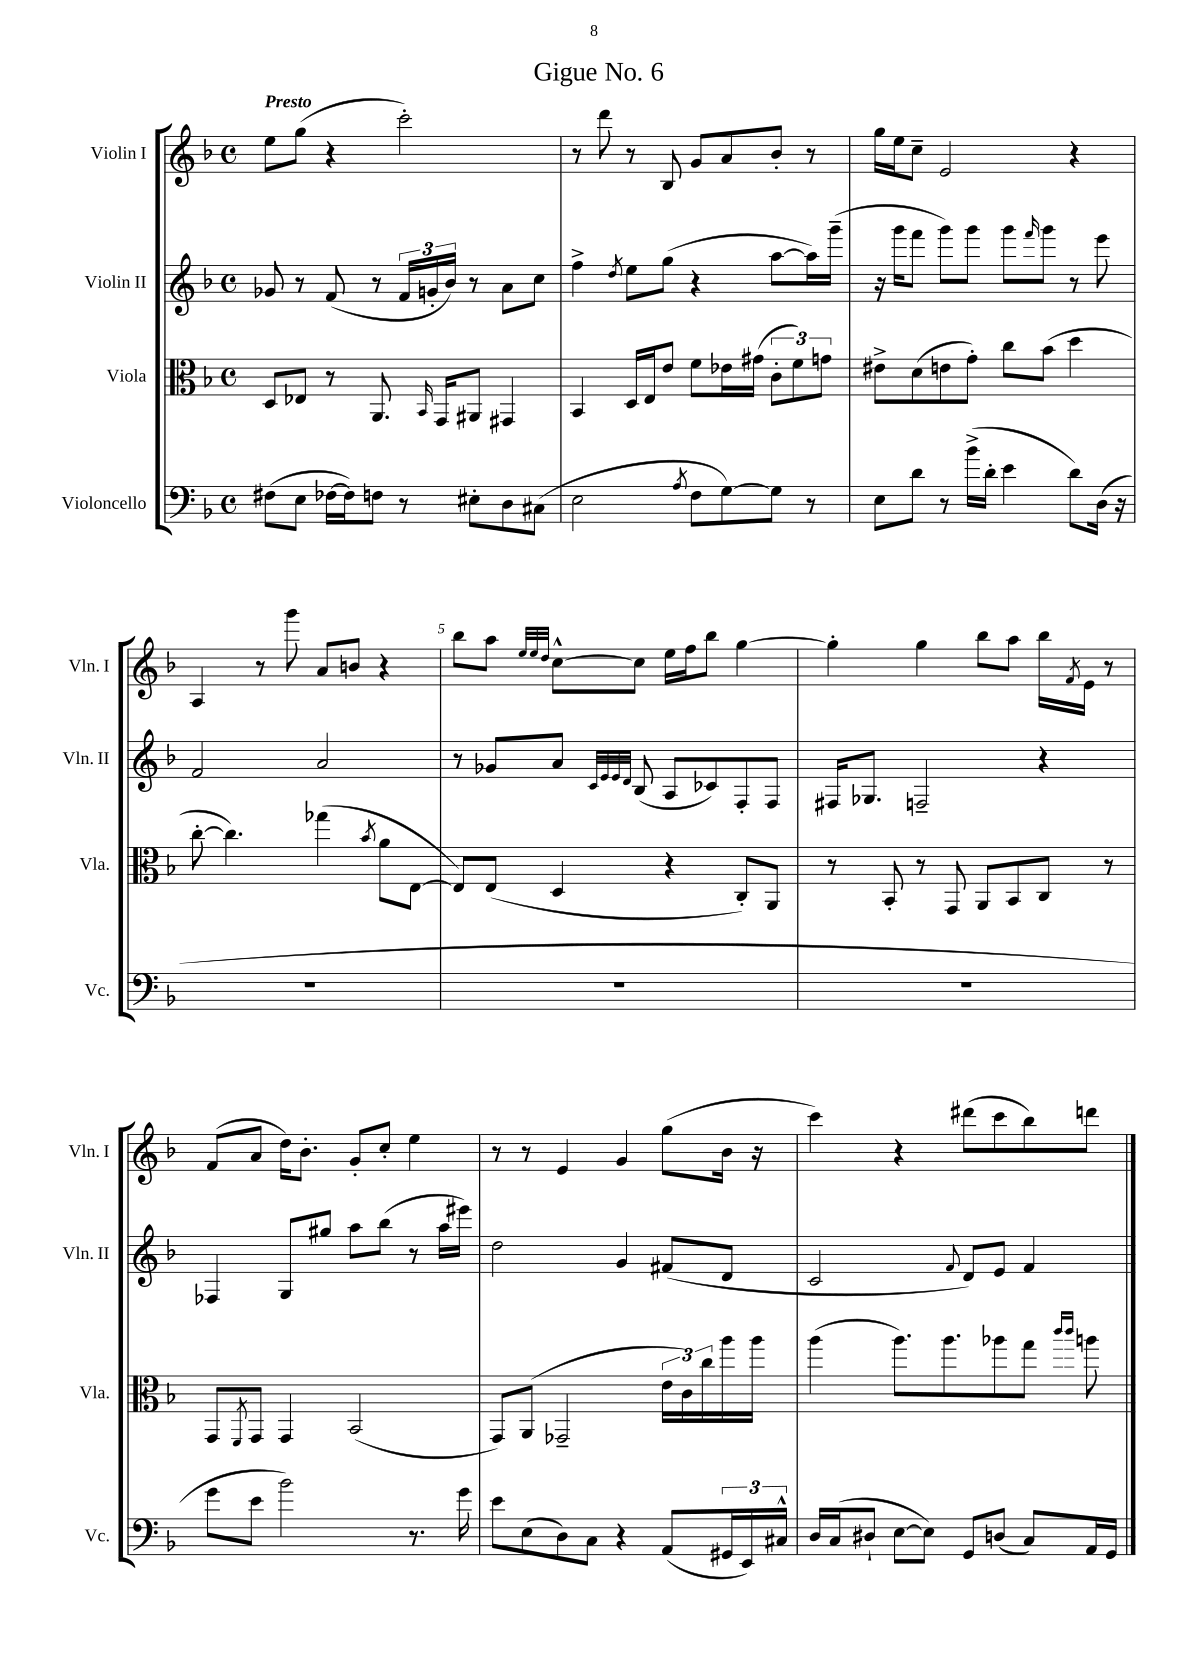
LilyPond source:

\header { title = "Gigue No. 6" }
<<
\new StaffGroup <<
\new Staff = "s0" \with { instrumentName = "Violin I" shortInstrumentName = "Vln. I" } {
    \clef treble \key f \major \defaultTimeSignature \time 4/4 \tempo "Presto"
    e''8 g''8( r4 c'''2-.) |
    r8 d'''8 r8 bes8 g'8 a'8 bes'8-. r8 |
    g''16 e''16 c''8-- e'2 r4 |
    a4 r8 g'''8 a'8 b'8 r4 |
    bes''8 a''8 \grace { e''32 e''32 d''32 } c''8~-^ c''8 e''16 f''16 bes''8 g''4~ |
    g''4-. g''4 bes''8 a''8 bes''16 \acciaccatura { f'8 } e'16 r8 |
    f'8( a'8 d''16) bes'8.-. g'8-. c''8-. e''4 |
    r8 r8 e'4 g'4 g''8( bes'16 r16 |
    c'''4) r4 dis'''8( c'''8 bes''8) d'''8 \bar "|." |
}
\new Staff = "s1" \with { instrumentName = "Violin II" shortInstrumentName = "Vln. II" } {
    \clef treble \key f \major \defaultTimeSignature \time 4/4
    ges'8 r8 f'8( r8 \tuplet 3/2 { f'16 g'16-. bes'16) } r8 a'8 c''8 |
    f''4-> \acciaccatura { d''8 } e''8 g''8( r4 a''8~ a''16) g'''16--( |
    r16 g'''16 f'''8 g'''8) g'''8 g'''8 \grace { f'''16 } g'''8 r8 e'''8 |
    f'2 a'2 |
    r8 ges'8 a'8 \grace { c'32 e'32 e'32 d'32 } bes8( a8 ces'8) f8-. f8 |
    fis16 ges8. f2-- r4 |
    fes4 g8 gis''8 a''8 bes''8( r8 a''16 eis'''16) |
    d''2 g'4 fis'8( d'8 |
    c'2 \appoggiatura { f'8 } d'8) e'8 f'4 \bar "|." |
}
\new Staff = "s2" \with { instrumentName = "Viola" shortInstrumentName = "Vla." } {
    \clef alto \key f \major \defaultTimeSignature \time 4/4
    d8 ees8 r8 a,8. \grace { bes,16 } g,16 ais,8 gis,4 |
    bes,4 d16 e16 e'8 f'8 ees'16 gis'16( \tuplet 3/2 { c'8-. f'8) g'8 } |
    eis'8-> d'8( e'8 g'8-.) c''8 bes'8( d''4 |
    c''8~-. c''4.) ges''4( \acciaccatura { bes'8 } a'8 e8~ |
    e8) e8( d4 r4 c8-.) a,8 |
    r8 bes,8-. r8 g,8 a,8 bes,8 c8 r8 |
    g,8 \acciaccatura { f,8 } g,8 g,4 bes,2( |
    g,8) a,8( ges,2-- \tuplet 3/2 { e'16 c'16) c''16 } a''16 a''16 |
    a''4( a''8.) a''8. aes''8 g''8 \grace { c'''16 c'''16 } a''8 \bar "|." |
}
\new Staff = "s3" \with { instrumentName = "Violoncello" shortInstrumentName = "Vc." } {
    \clef bass \key f \major \defaultTimeSignature \time 4/4
    fis8( e8 fes16~ fes16) f8 r8 eis8-. d8 cis8( |
    e2 \acciaccatura { a8 } f8 g8~) g8 r8 |
    e8 d'8 r8 bes'16->( d'16-. e'4 d'8) d16( r16 |
    R1 |
    R1 |
    R1 |
    g'8 e'8 bes'2) r8. g'16 |
    e'8 e8( d8) c8 r4 a,8( \tuplet 3/2 { gis,16 e,16) cis16-^ } |
    d16 c16( dis8-! e8~ e8) g,8 d8( c8) a,16 g,16 \bar "|." |
}
>>
>>
\layout { \context { \Score \override BarNumber.break-visibility = ##(#f #t #t) barNumberVisibility = #(every-nth-bar-number-visible 5) } }
